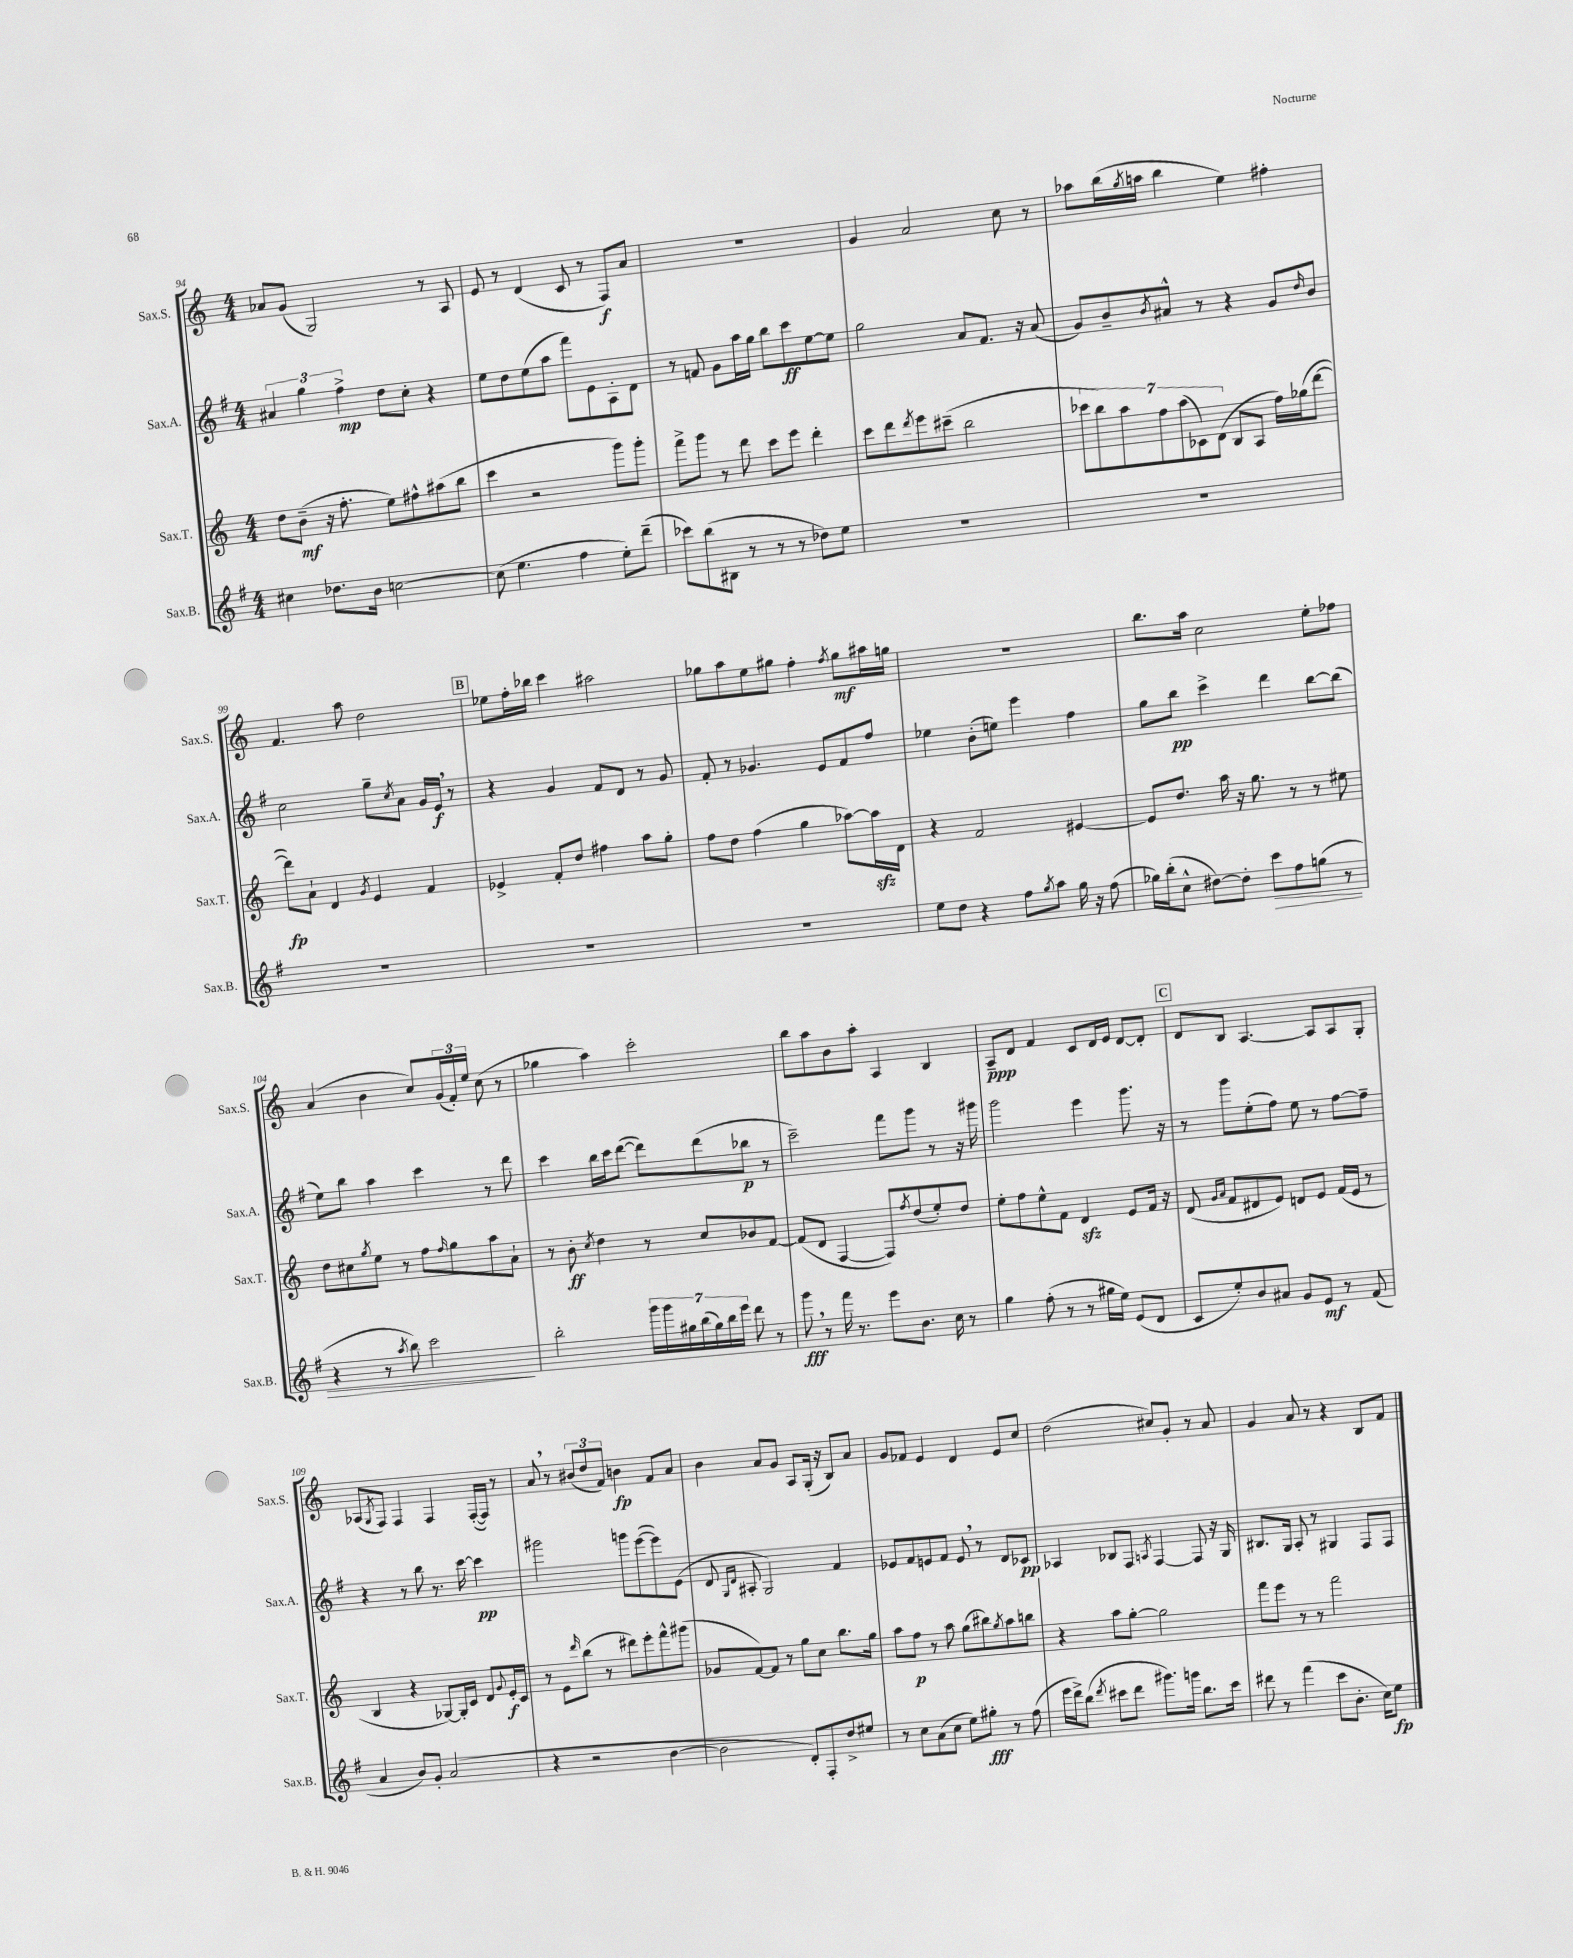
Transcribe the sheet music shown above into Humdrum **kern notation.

**kern	**dynam	**kern	**dynam	**kern	**dynam	**kern	**dynam
*part4	*part4	*part3	*part3	*part2	*part2	*part1	*part1
*staff4	*staff4	*staff3	*staff3	*staff2	*staff2	*staff1	*staff1
*I"Sax.B.	*	*I"Sax.T.	*	*I"Sax.A.	*	*I"Sax.S.	*
*I'Sax.B.	*	*I'Sax.T.	*	*I'Sax.A.	*	*I'Sax.S.	*
*clefG2	*	*clefG2	*	*clefG2	*	*clefG2	*
*k[f#]	*	*k[]	*	*k[f#]	*	*k[]	*
*M4/4	*	*M4/4	*	*M4/4	*	*M4/4	*
=94	=94	=94	=94	=94	=94	=94	=94
4cc#X\	.	8dd\L	.	6a#X/	.	8a-X/L	.
.	.	(8b~\J	mf	.	.	(8g/J	.
.	.	.	.	6gg\	.	.	.
8.dd-X\L	.	16r	.	.	.	2G/)	.
.	.	8.ff'\	.	.	.	.	.
.	.	.	.	6ff#^\	mp	.	.
16b\Jk	.	.	.	.	.	.	.
[2ccn\	.	8ee\L)	.	8dd\L	.	.	.
.	.	8ff#X^^\	.	8cc'\J	.	.	.
.	.	(8aa#X\	.	4r	.	8r	.
.	.	8bb\J	.	.	.	8A/	.
=95	=95	=95	=95	=95	=95	=95	=95
(8cc\]	.	4ccc\	.	8ee\L	.	8e/	.
4.ee\	.	.	.	8dd\	.	8r	.
.	.	2r	.	(8ee\	.	(4d/	.
.	.	.	.	8aa\J	.	.	.
4ff#\	.	.	.	8fff#\L)	.	8c/	.
.	.	.	.	8e\	.	8r	.
8ee'\L)	.	8ggg\L)	.	8A'\	.	8F/L)	f
(8ddd~\J	.	8ggg'\J	.	8d\J	.	8a/J	.
=96	=96	=96	=96	=96	=96	=96	=96
8ccc-X\L)	.	8fff^\L	.	8r	.	1r	.
(8bb\	.	8ggg\J	.	8fn/	.	.	.
8B#X\J	.	8r	.	8g\L	.	.	.
8r	.	8ddd\	.	16aa\L	.	.	.
.	.	.	.	16gg\JJ	.	.	.
8r	.	8ccc\L	.	8bb\L	.	.	.
8r	.	8eee\J	.	8ccc\	ff	.	.
8dd-X\L)	.	4ddd'\	.	[8ee\	.	.	.
8ee\J	.	.	.	8ee\J]	.	.	.
=97	=97	=97	=97	=97	=97	=97	=97
1r	.	8ccc\L	.	2gg\	.	4g/	.
.	.	8ddd\	.	.	.	.	.
.	.	8qddd/	.	.	.	.	.
.	.	8eee\	.	.	.	2a/	.
.	.	(8ccc#X~\J	.	.	.	.	.
.	.	2bb\	.	8a/L	.	.	.
.	.	.	.	8.f#/J	.	.	.
.	.	.	.	.	.	8cc\	.
.	.	.	.	16r	.	.	.
.	.	.	.	(8a/	.	8r	.
=98	=98	=98	=98	=98	=98	=98	=98
1r	.	14ccc-X\L	.	8g/L)	.	8aa-X\L	.
.	.	14bb\)	.	.	.	.	.
.	.	.	.	8b~/	.	(16bb\L	.
.	.	14aa\	.	.	.	.	.
.	.	.	.	.	.	8qgg/	.
.	.	.	.	.	.	16aan\JJ	.
.	.	14ff\	.	.	.	.	.
.	.	.	.	8qb/	.	.	.
.	.	.	.	8a#X^^/J	.	4bb\	.
.	.	(14aa\	.	.	.	.	.
.	.	14c-X\)	.	.	.	.	.
.	.	.	.	8r	.	.	.
.	.	(14d\J	.	.	.	.	.
.	.	8B/L	.	4r	.	4ee\)	.
.	.	8A/J	.	.	.	.	.
.	.	16ff\LL)	.	8g/L	.	4ff#X'\	.
.	.	(16gg-X\J	.	.	.	.	.
.	.	.	.	16qqdd/	.	.	.
.	.	[8ddd\J	.	8b/J	.	.	.
!!LO:LB:g=z
=99	=99	=99	=99	=99	=99	=99	=99
1r	.	8ddd\L])	fp	2cc\	.	4.f/	.
.	.	8a`\J	.	.	.	.	.
.	.	4d/	.	.	.	.	.
.	.	.	.	.	.	8aa\	.
.	.	8qg/	.	.	.	.	.
.	.	4e/	.	8gg~\L	.	2dd\	.
.	.	.	.	8qcc/	.	.	.
.	.	.	.	8a\J	.	.	.
.	.	4f/	.	16g/LL	.	.	.
.	.	.	.	16e,/JJ	f	.	.
.	.	.	.	8r	.	.	.
!!LO:REH:place=s1:t=B
=100	=100	=100	=100	=100	=100	=100	=100
1r	.	4e-X^/	.	4r	.	8ee-X\L	.
.	.	.	.	.	.	16ff'\L	.
.	.	.	.	.	.	16bb-X\JJ	.
.	.	8f'/L	.	4g/	.	4ccc\	.
.	.	8dd/J	.	.	.	.	.
.	.	4ff#X\	.	8f#/L	.	2aa#X\	.
.	.	.	.	8d/J	.	.	.
.	.	8aa\L	.	8r	.	.	.
.	.	8gg'\J	.	8g/	.	.	.
=101	=101	=101	=101	=101	=101	=101	=101
1r	.	8ff\L	.	8f#'/	.	8gg-X\L	.
.	.	8dd\J	.	8r	.	8aa\	.
.	.	(4ff\	.	4.g-X/	.	8ee\	.
.	.	.	.	.	.	8gg#X\J	.
.	.	4gg\	.	.	.	4ff'\	.
.	.	.	.	8e/L	.	.	.
.	.	.	.	.	.	8qff/	.
.	.	[8aa-X\L)	.	8f#/	.	8gg#\L	mf
.	.	16aa-zz\L]	.	8ff#/J	.	16aa#X\L	.
.	.	16d\JJ	.	.	.	16ggn\JJ	.
=102	=102	=102	=102	=102	=102	=102	=102
8ee\L	.	4r	.	4ee-X\	.	1r	.
8dd\J	.	.	.	.	.	.	.
4r	.	2f/	.	(8b'\L	.	.	.
.	.	.	.	8een\J)	.	.	.
8ff#\L	.	.	.	4eee\	.	.	.
8qgg/	.	.	.	.	.	.	.
8aa\J	.	.	.	.	.	.	.
16gg\	.	[4e#X/	.	4ff#\	.	.	.
16r	.	.	.	.	.	.	.
(8ff#\	.	.	.	.	.	.	.
=103	=103	=103	=103	=103	=103	=103	=103
16gg-X\LL)	.	8e#/L]	.	8gg\L	.	8.bb\L	.
(16bb'\J	.	.	.	.	.	.	.
8cc^^\J	.	8.dd/J	.	8bb\J	pp	.	.
.	.	.	.	.	.	16aa\Jk	.
[8dd#X\L)	.	.	.	4ccc^\	.	2cc\	.
.	.	16aa\	.	.	.	.	.
8dd#'\J]	.	16r	.	.	.	.	.
.	.	8.gg\	.	.	.	.	.
!	!LO:HP:b	!	!	!	!	!	!
8ccc\L	>	.	.	4ddd\	.	.	.
8ff#\	.	8r	.	.	.	.	.
(8ggn\J	.	8r	.	[8bb\L	.	8ee'\L	.
8r	.	8ee#X\	.	(8bb\J]	.	8ff-X\J	.
!!LO:LB:g=z
=104	=104	=104	=104	=104	=104	=104	=104
4r	.	8dd\L	.	8ee\L)	.	(4a/	.
.	.	8cc#X\	.	8bb\J	.	.	.
.	.	8qgg/	.	.	.	.	.
8r	.	8ee\J	.	4aa\	.	4b\	.
8qaa/	.	.	.	.	.	.	.
8bb\)	.	8r	.	.	.	.	.
2ccc\	.	8ff\L	.	4ccc\	.	8cc/L)	.
.	.	16qqff/	.	.	.	.	.
.	.	8gg\	.	.	.	(24g/L	.
.	.	.	.	.	.	24f'/)	.
.	.	.	.	.	.	24ee/JJ	.
.	.	8aa\	.	8r	.	(8cc\	.
.	.	8a`\J	.	8ddd\	.	8r	.
.	]	.	.	.	.	.	.
=105	=105	=105	=105	=105	=105	=105	=105
2bb'\	.	8r	.	4ccc\	.	4gg-X\	.
.	.	8b'\	ff	.	.	.	.
.	.	8qcc/	.	.	.	.	.
.	.	4dd\	.	16bb\LL	.	4aa\)	.
.	.	.	.	16ccc\J	.	.	.
.	.	.	.	([8ddd\J	.	.	.
28ggg\LL	.	8r	.	8ddd\L])	.	2ccc'\	.
28ggg\	.	.	.	.	.	.	.
28gg#X\	.	.	.	.	.	.	.
(28bb\	.	.	.	.	.	.	.
.	.	8cc/L	.	(8ddd\	.	.	.
28gg#\)	.	.	.	.	.	.	.
28bb\	.	.	.	.	.	.	.
28eee\JJ	.	.	.	.	.	.	.
8ddd\	.	8b-X/	.	8bb-X\J	p	.	.
8r	.	[8f/J	.	8r	.	.	.
=106	=106	=106	=106	=106	=106	=106	=106
8ggg,\	fff	(8f/L]	.	2ccc~\)	.	8bb\L	.
8r	.	8d/J	.	.	.	8aa\	.
16fff#\	.	[4F/	.	.	.	8b\	.
8.r	.	.	.	.	.	.	.
.	.	.	.	.	.	8aa'\J	.
8eee\L	.	8F/L])	.	8fff#\L	.	4A/	.
.	.	8qff/	.	.	.	.	.
8.b\J	.	(8dd/	.	8ggg\J	.	.	.
.	.	8ee'/)	.	8r	.	4B/	.
16cc\	.	.	.	.	.	.	.
8r	.	8dd/J	.	16r	.	.	.
.	.	.	.	16ggg#X\	.	.	.
=107	=107	=107	=107	=107	=107	=107	=107
4gg\	.	8ee'\L	.	2ggg\	.	8A~/L	ppp
.	.	8ff\	.	.	.	8d/J	.
(8ff#'\	.	8ee^^\	.	.	.	4f/	.
8r	.	8f\J	.	.	.	.	.
8r	.	4dzz/	.	4eee\	.	8c/L	.
16gg#X\LL	.	.	.	.	.	16d/L	.
16ee\JJ)	.	.	.	.	.	16e/JJ	.
(8e/L	.	8e/L	.	8.ggg\	.	[8d/L	.
8d/J	.	16f/Jk	.	.	.	8d'/J]	.
.	.	16r	.	16r	.	.	.
!!LO:REH:place=s1:t=C
=108	=108	=108	=108	=108	=108	=108	=108
8c/L	.	(8d/	.	8r	.	8d/L	.
.	.	16qqg/LL	.	.	.	.	.
.	.	16qqa/JJ	.	.	.	.	.
8ee'/)	.	8f/L	.	8ggg\L	.	8B/J	.
8b/	.	8d#X/	.	(8ee'\	.	[4.A/	.
8a#X/J	.	8e/J)	.	8ff#\J)	.	.	.
8g/L	.	8dn/L	.	8ee\	.	.	.
8e/J	mf	8e/J	.	8r	.	8A/L]	.
8r	.	(16f/LL	.	[8ff#\L	.	8A/	.
.	.	16e/JJ	.	.	.	.	.
(8f#/	.	8r	.	8ff#~\J]	.	8G'/J	.
!!LO:LB:g=z
=109	=109	=109	=109	=109	=109	=109	=109
4a/	.	4B/	.	4r	.	(8A-X/L	.
.	.	.	.	.	.	8qG/	.
.	.	.	.	.	.	8F/J)	.
8b/L)	.	4r	.	8r	.	4F/	.
8g'/J	.	.	.	8bb\	.	.	.
(2a/	.	[8G-X/L)	.	8.r	.	4F/	.
.	.	16G-'/L]	.	.	.	.	.
.	.	16c/JJ	.	[16ccc\	.	.	.
.	.	8d/L	.	4ccc\]	pp	([16F'/LL	.
.	.	.	.	.	.	16F/JJ])	.
.	.	8qqg/	.	.	.	.	.
.	.	16e'/L	f	.	.	8r	.
.	.	16c/JJ	.	.	.	.	.
=110	=110	=110	=110	=110	=110	=110	=110
4r	.	8r	.	2ggg#X\	.	8a,/	.
.	.	8e\L	.	.	.	8r	.
.	.	16qqddd/	.	.	.	.	.
2r	.	(8bb\J	.	.	.	(12b#X/L	.
.	.	.	.	.	.	12dd/	.
.	.	8r	.	.	.	.	.
.	.	.	.	.	.	12f/J)	.
.	.	8ddd#X\L)	.	8gggn\L	.	4bn\	fp
.	.	8eee'\	.	([8eee\	.	.	.
[4b\	.	8fff^^\	.	8eee\])	.	8f/L	.
.	.	(8ggg#X\J	.	(8e\J	.	8a/J	.
=111	=111	=111	=111	=111	=111	=111	=111
2b\]	.	8g-X/L	.	8d/	.	4b\	.
.	.	.	.	16qqG/LL	.	.	.
.	.	.	.	16qqd/JJ	.	.	.
.	.	[8f/)	.	8A#X'/	.	.	.
.	.	8f/J]	.	2G/)	.	8a/L	.
.	.	8r	.	.	.	8g/J	.
8d'/L)	.	8gg\L	.	.	.	8A/L	.
8F#'/	.	8cc\J	.	.	.	(16G'/Jk	.
.	.	.	.	.	.	16r	.
8dd^/	.	8.bb\L	.	4f#/	.	8B/L)	.
8ee#X/J	.	.	.	.	.	8a/J	.
.	.	16gg\Jk	.	.	.	.	.
=112	=112	=112	=112	=112	=112	=112	=112
8r	.	8aa\L	.	8e-X/L	.	8g/L	.
8cc\L	.	8ff\J	p	8f#/	.	8f-X/J	.
(8a\	.	8r	.	8en/	.	4e/	.
8cc\J	.	8aa\	.	8f#/J	.	.	.
8ee\L)	.	(8gg\L	.	8e,/	.	4d/	.
8gg#X'\J	fff	8bb#X\)	.	8r	.	.	.
.	.	8qgg/	.	.	.	.	.
8r	.	8aa\	.	8d/L	.	8e/L	.
(8ff#\	.	8bbn\J	.	8c-X/J	pp	8cc/J	.
=113	=113	=113	=113	=113	=113	=113	=113
16eee\LL	.	4r	.	4A-X/	.	(2dd\	.
16ddd^\J)	.	.	.	.	.	.	.
(8bb\J	.	.	.	.	.	.	.
8qddd/	.	.	.	.	.	.	.
8ccc#X\L	.	8aa\L	.	8B-X/L	.	.	.
8ddd\J	.	[8gg'\J	.	8F#/J	.	.	.
.	.	.	.	8qAn/	.	.	.
8.ggg#X\L)	.	2gg\]	.	[4F#/	.	8cc#X/L)	.
.	.	.	.	.	.	8g'/J	.
16gggn\Jk	.	.	.	.	.	.	.
8.bb\L	.	.	.	8F#/]	.	8r	.
.	.	.	.	16r	.	8a/	.
16ccc#\Jk	.	.	.	16G/	.	.	.
=114	=114	=114	=114	=114	=114	=114	=114
8ddd#X\	.	8fff\L	.	8.B#X/L	.	4g/	.
8r	.	8eee\J	.	.	.	.	.
.	.	.	.	16G/Jk	.	.	.
(4fff#\	.	8r	.	8A'/	.	8a/	.
.	.	8r	.	8r	.	8r	.
8ccc\L	.	2fff\	.	4G#X/	.	4r	.
8.b'\J	.	.	.	.	.	.	.
.	.	.	.	8F#/L	.	8B/L	.
16cc\KL)	.	.	.	.	.	.	.
8ee\J	fp	.	.	8F#/J	.	8f/J	.
==	==	==	==	==	==	==	==
*-	*-	*-	*-	*-	*-	*-	*-
